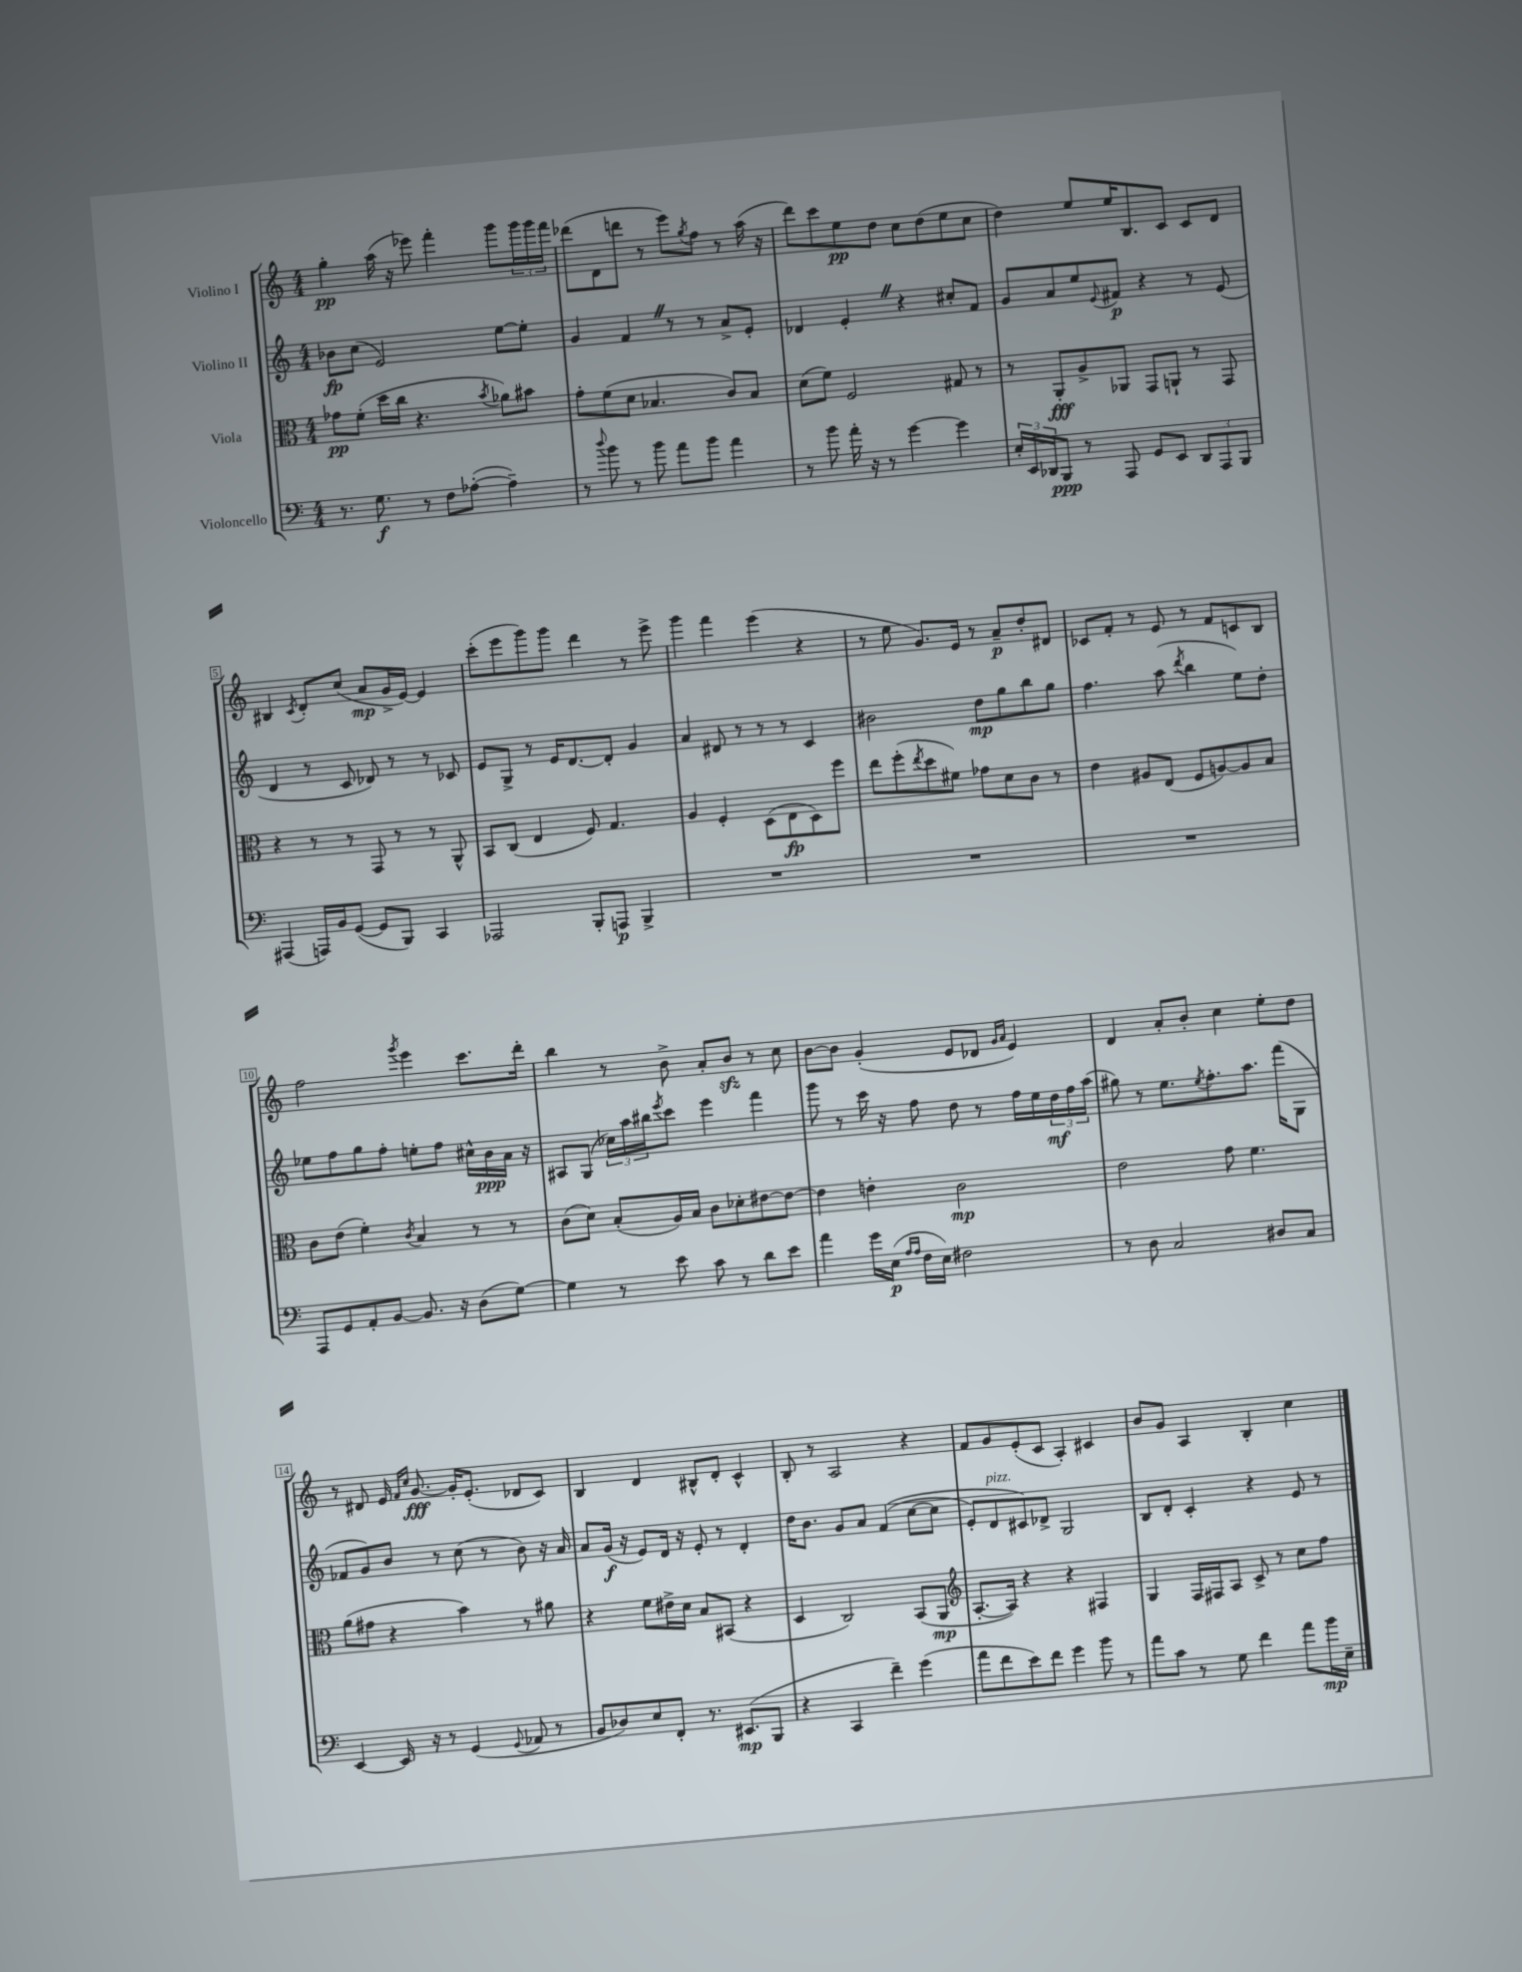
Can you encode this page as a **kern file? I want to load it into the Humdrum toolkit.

**kern	**kern	**kern	**kern
*staff4	*staff3	*staff2	*staff1
*clefF4	*clefC3	*clefG2	*clefG2
*k[]	*k[]	*k[]	*k[]
*M4/4	*M4/4	*M4/4	*M4/4
8.r	8g-	8b-	4gg'
.	(8f'	(8cc	.
8.G	.	.	.
.	16dd	2e)	(16aa
.	16cc	.	16r
8r	4.r	.	8eee-)
8F	.	.	4fff'
([8A-'	.	.	.
.	8qb	.	.
4A-~])	8a-)	[8ee	8ggg
.	8b#	8ee']	24ggg
.	.	.	24ggg
.	.	.	24fff
=	=	=	=
8r	8g'	4g	(8ddd-
8qqdd	.	.	.
8b	(8f	.	8d
8r	8d	4f	8ddd
8b	4.B-	.	8r
8a	.	8r	8eee)
.	.	.	8qgg
8b	.	8r	8ff
4a	8c)	8a^	8r
.	8B-	8e'	(16aa
.	.	.	16r
=	=	=	=
8r	(8d	4d-	8ddd)
8b	8f)	.	8ccc
16a'	2F	4e'	8ee
16r	.	.	.
8r	.	.	8dd
[4g	.	4r	8cc
.	.	.	(8dd
4g]	8G#	8cc#'	8ee
.	8r	8f	8cc
=	=	=	=
24E'	8r	8g	4dd)
24EE	.	.	.
24DD-	.	.	.
8BBB	8AA'	8a	.
8r	8A^	8ee	8ee
.	.	8qqe	.
8AAA	8AA-	8f#	16ee
.	.	.	8.B
8GG	8GG	4r	.
8EE	8AA`	.	8c
12DD-	8r	8r	8c
12AAA	.	.	.
.	8GG	(8e	8d
12BBB	.	.	.
=	=	=	=
(4AAA#	4r	4d	4B#
.	.	.	8qc
16AAA)	8r	8r	8d'
16BB	.	.	.
([8GG	8r	8c	(8cc
8GG]	8GG	8d-)	8a
8BBB)	8r	8r	16g^
.	.	.	[16e)
4CC	8r	8r	4e]
.	8AA^^	8c-	.
=	=	=	=
2AAA-	8BB	8e	(8ccc'
.	(8C	8G^	8eee
.	4E	8r	8ggg)
.	.	16e	8ggg
.	.	[8.d	.
8BBB'	8F)	.	4ddd
8AAA	4.G	8d']	.
4BBB^	.	4g	8r
.	.	.	8eee^
=	=	=	=
1r	4A	4a	4ggg
.	4F'	8d#	4fff
.	.	8r	.
.	(8D	8r	(4eee
.	8E	8r	.
.	8D)	4c	4r
.	8ff	.	.
=	=	=	=
1r	8ee	2b#	8r
.	(8ff'	.	8ee
.	8qee	.	.
.	8dd	.	8.g)
.	8f#)	.	.
.	.	.	16e
.	8g-	8dd	8r
.	8d	8gg	8a~
.	8c	8bb	8dd'
.	8r	8gg	8d#
=	=	=	=
1r	4e	4.ff	8c-
.	.	.	8f'
.	8A#	.	8r
.	(8E	(8aa	8e
.	.	8qddd	.
.	8F	4bb	8r
.	[8A)	.	8f
.	8A]	8ee)	8c
.	8B	8dd'	8B
=	=	=	=
8AAA	8c	8ee-	2ff
8GG	(8e	8ff	.
8AA'	4f')	8gg	.
[8BB	.	8ff'	.
.	8qc	.	8qggg
8.BB]	4B	8ee'	4eee
.	.	8ff	.
16r	.	.	.
(8D	8r	16cc#^^	8.ccc
.	.	16b	.
[8G)	8r	16a	.
.	.	16r	16ddd'
=	=	=	=
4G]	(8c	8A#	4bb
.	8d)	(8G	.
8r	(8B'	24cc-)	8r
.	.	24aa	.
.	.	24bb#	.
.	.	8qeee	.
8e	16A)	8ccc	8b^
.	16B	.	.
8c	8c	4eee	8a'
8r	8d-'	.	8b
8d	[8e#	4fff	8r
8e	8e#_	.	8cc
=	=	=	=
4a	4e#]	8ggg	[8b
.	.	8r	8b]
16g	4e'	16ccc	(4g'
(16E	.	16r	.
16qqA	.	.	.
16qqA	.	.	.
16F	.	8ff	.
16E)	.	.	.
2F#	2c	8dd	8e
.	.	8r	8d-
.	.	.	16qqg
.	.	.	16qqa
.	.	16ff	4e)
.	.	16ee	.
.	.	24dd	.
.	.	24ff	.
.	.	(24aa	.
=	=	=	=
8r	2e	8gg#)	4d
8D	.	8r	.
2C	.	8.ee	8a'
.	.	.	8b'
.	.	8qee	.
.	.	8.ff'	.
.	8g	.	4cc
.	4.f	8.aa	.
8D#	.	.	8ee'
.	.	(16fff	.
8C	.	8G	8dd
=	=	=	=
[4EE	(8a	8f-	8r
.	8g#	8g)	8d#
16EE]	4r	8b	16e
.	.	.	16qqf
.	.	.	16qqcc
16r	.	.	[8.g
8r	.	8r	.
(4GG	4b)	(8cc	16g']
.	.	.	(8.e'
.	.	8r	.
8qqGG	.	.	.
8AA-	8r	8b)	8d-
8r	8a#	16r	8c)
.	.	16a	.
=	=	=	=
8BB	4r	8a	4B
8D-)	.	(16g	.
.	.	16r	.
8E	8f	8e)	4d
8FF'	16e#^	16d	.
.	16d	16r	.
8.r	8B	8e'	8B#^^
.	(8BB#	8r	8d'
(8.EE#	.	.	.
.	4r	4d'	4c^^
8BBB	.	.	.
=	=	=	=
4r	4D	16dd	8B'
.	.	8.b	.
.	.	.	8r
4CC	2C)	8g	2A
.	.	8a	.
4f~)	.	&((4f	.
(4g	(8BB	[8cc	4r
.	8AA	8cc]	.
=	=	=	=
*	*clefG2	*	*
8a	[8.A'	8e')	8f
8f	.	8d	8g
.	16A])	.	.
8e)	4r	8c#&)	(8e'
8f	.	8d-^	8c
4g	4r	2G	4A')
8b	4F#	.	4c#
8r	.	.	.
=	=	=	=
8a	4G	8B	8b
8c	.	8d'	8g
8r	16F	4c'	4A
.	16F#	.	.
8G	8A	.	.
4f	8c^	4r	4B'
.	8r	.	.
8a	8cc	8e	4cc
16b	8ff	8r	.
16E~	.	.	.
==	==	==	==
*-	*-	*-	*-
